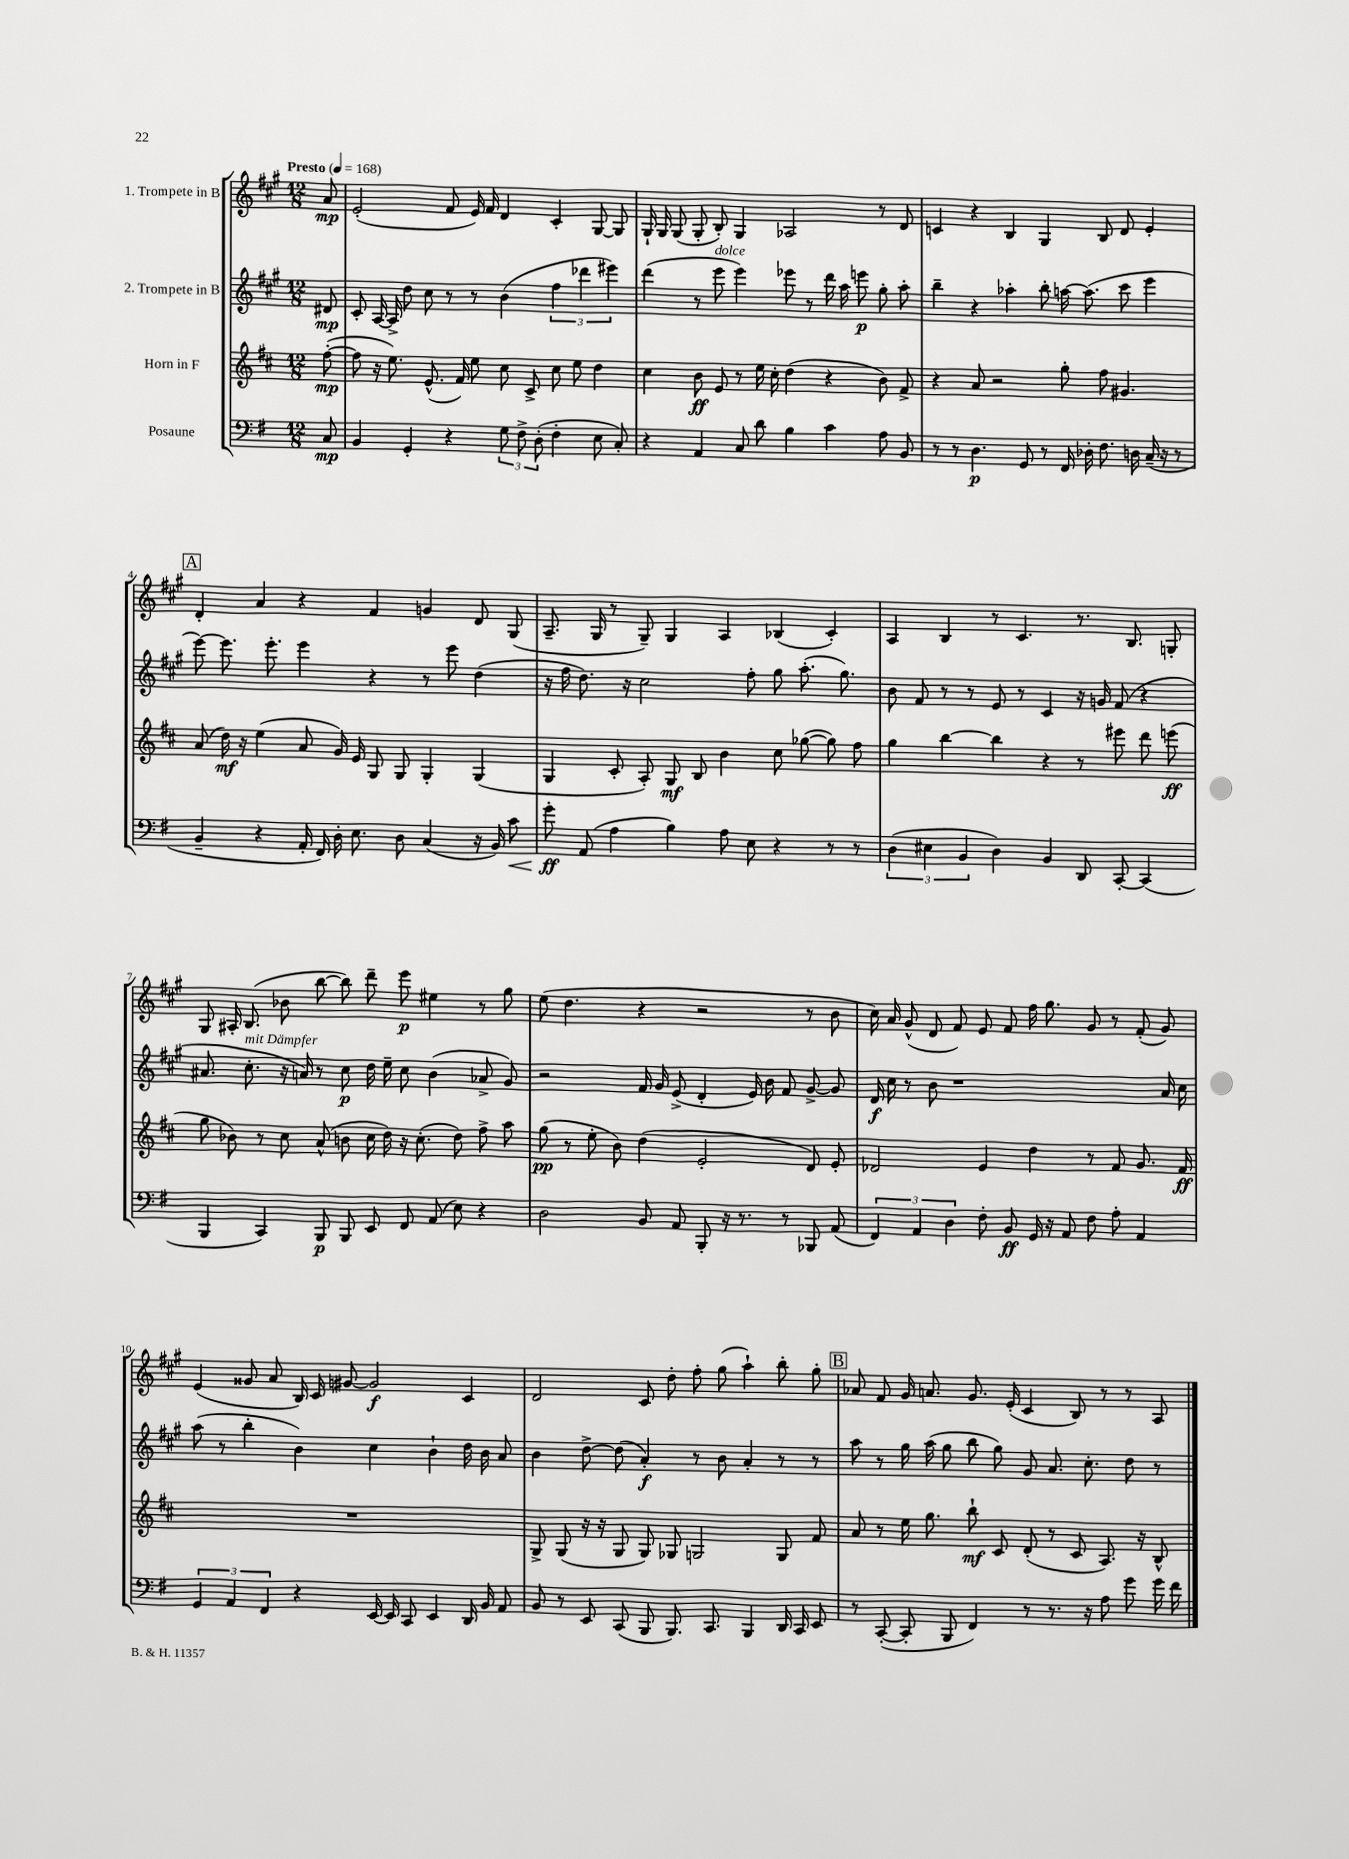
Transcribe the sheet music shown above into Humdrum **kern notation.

**kern	**dynam	**kern	**dynam	**kern	**dynam	**kern	**dynam
*part4	*part4	*part3	*part3	*part2	*part2	*part1	*part1
*staff4	*staff4	*staff3	*staff3	*staff2	*staff2	*staff1	*staff1
*I"Posaune	*	*I"Horn in F	*	*I"2. Trompete in B	*	*I"1. Trompete in B	*
*clefF4	*	*clefG2	*	*clefG2	*	*clefG2	*
*k[f#]	*	*k[f#c#]	*	*k[f#c#g#]	*	*k[f#c#g#]	*
*M12/8	*	*M12/8	*	*M12/8	*	*M12/8	*
*MM168	*	*MM168	*	*MM168	*	*MM168	*
=	=	=	=	=	=	=	=
!	!	!	!	!	!	!LO:TX:a:B:t=Presto	!
8C/	mp	([8ff#'\	mp	8d#X/	mp	8a/	mp
=1	=1	=1	=1	=1	=1	=1	=1
4BB/	.	8ff#\]	.	8c#'/	.	(2e'/	.
.	.	16r	.	[16A/	.	.	.
.	.	8.ee\)	.	16A^/]	.	.	.
4GG'/	.	.	.	8dd\	.	.	.
.	.	(8.e^^/	.	8cc#\	.	.	.
4r	.	.	.	8r	.	8f#/	.
.	.	16f#/)	.	.	.	.	.
.	.	8ee\	.	8r	.	16e/)	.
.	.	.	.	.	.	16f#/	.
12G\	.	8cc#\	.	(4b\	.	4d/	.
12F#^\	.	.	.	.	.	.	.
.	.	8c#^/	.	.	.	.	.
(12D'\	.	.	.	.	.	.	.
4F#'\	.	8cc#\	.	6ff#\	.	4c#'/	.
.	.	8ee\	.	.	.	.	.
.	.	.	.	6ddd-X\	.	.	.
8E\	.	4dd\	.	.	.	[8G#/	.
.	.	.	.	6eee#X\)	.	.	.
8C'/)	.	.	.	.	.	8G#/]	.
=2	=2	=2	=2	=2	=2	=2	=2
4r	.	4cc#\	.	(4ddd\	.	16G#`/	.
.	.	.	.	.	.	16G#/	.
.	.	.	.	.	.	(8G#/	.
4AA/	.	8b\	ff	8r	.	8G#'/	.
!	!	!	!	!LO:TX:a:i:t=dolce	!	!	!
.	.	8e/	.	8eee\	.	8B'/)	.
8C/	.	8r	.	4eee\)	.	4G#/	.
8d\	.	16ee\	.	.	.	.	.
.	.	16cc#'\	.	.	.	.	.
4B\	.	(4dd\	.	8eee-X\	.	2A-X/	.
.	.	.	.	8r	.	.	.
4c\	.	4r	.	16ddd\	.	.	.
.	.	.	.	16aa\	.	.	.
.	.	.	.	8eeen\	p	.	.
8A\	.	8b\)	.	8gg#'\	.	8r	.
8BB/	.	8f#^/	.	8aa'\	.	8d/	.
=3	=3	=3	=3	=3	=3	=3	=3
8r	.	4r	.	4bb~\	.	4cn/	.
8r	.	.	.	.	.	.	.
4.D\	p	8a/	.	4r	.	4r	.
.	.	2r	.	.	.	.	.
.	.	.	.	4aa-X'\	.	4B/	.
8GG/	.	.	.	.	.	.	.
8r	.	.	.	8bb'\	.	4G#/	.
16FF#/	.	8gg'\	.	[16aan\	.	.	.
16D-X'\	.	.	.	(8.aa\]	.	.	.
8.F#\	.	8ff#\	.	.	.	8B/	.
.	.	4.g#X/	.	8ccc#\	.	8d/	.
16Dn\	.	.	.	.	.	.	.
(16C~/	.	.	.	4eee\	.	4e'/	.
16r	.	.	.	.	.	.	.
8r	.	.	.	.	.	.	.
!!LO:LB:g=z
!!LO:REH:place=s1:t=A
=4	=4	=4	=4	=4	=4	=4	=4
4BB~/	.	(8a/	.	[8eee\)	.	4d'/	.
.	.	16dd\)	mf	8.eee\]	.	.	.
.	.	16r	.	.	.	.	.
4r	.	(4ee\	.	.	.	4a/	.
.	.	.	.	8.eee'\	.	.	.
16AA'/	.	8a/	.	4eee\	.	4r	.
16FF#/)	.	.	.	.	.	.	.
16D'\	.	16g/)	.	.	.	.	.
8.E\	.	16e/	.	.	.	.	.
.	.	8G/	.	4r	.	4f#/	.
8D\	.	8G/	.	.	.	.	.
(4C/	.	4G'/	.	8r	.	4gn/	.
.	.	.	.	8eee\	.	.	.
16r	.	(4G/	.	(4dd\	.	8d/	.
16BB/)	.	.	.	.	.	.	.
!	!LO:HP:b	!	!	!	!	!	!
8c\	<	.	.	.	.	(8G#/	.
=5	=5	=5	=5	=5	=5	=5	=5
8g'\	ff	4G/	.	16r	.	8.A~/	.
.	.	.	.	16ff#\	.	.	.
(8AA/	[	.	.	8.dd\)	.	.	.
.	.	.	.	.	.	16G#/	.
4A\	.	8c#'/	.	.	.	8r	.
.	.	.	.	16r	.	.	.
.	.	8A'/)	.	2cc#\	.	8G#~/)	.
4B\)	.	8G/	mf	.	.	4G#/	.
.	.	8B/	.	.	.	.	.
8A\	.	4b\	.	.	.	4A/	.
8E\	.	.	.	8ff#'\	.	.	.
4r	.	8cc#\	.	8gg#\	.	(4B-X/	.
.	.	([8gg-X\	.	(8.aa'\	.	.	.
8r	.	8gg-\])	.	.	.	4c#'/)	.
.	.	.	.	8.gg#\)	.	.	.
8r	.	8ff#\	.	.	.	.	.
=6	=6	=6	=6	=6	=6	=6	=6
(6D\	.	4gg\	.	8b\	.	4A/	.
.	.	.	.	8f#/	.	.	.
6E#X\	.	.	.	.	.	.	.
.	.	[4bb\	.	8r	.	4B/	.
6BB/	.	.	.	.	.	.	.
.	.	.	.	8r	.	.	.
4D\)	.	4bb\]	.	8e/	.	8r	.
.	.	.	.	8r	.	4.c#/	.
4BB/	.	4r	.	4c#/	.	.	.
8DD/	.	8r	.	16r	.	8.r	.
.	.	.	.	16gn/	.	.	.
[8CC'/	.	8eee#X\	.	(8f#/	.	.	.
.	.	.	.	.	.	8.B/	.
(4CC/]	.	8ddd\	.	4r	.	.	.
.	.	(8eeen\	ff	.	.	8Gn'/	.
!!LO:LB:g=z
=7	=7	=7	=7	=7	=7	=7	=7
4BBB/	.	8gg\	.	8.a#X/	.	8G#/	.
.	.	8b-X\)	.	.	.	16A#X'/	.
!	!	!	!	!LO:TX:a:i:t=mit Dämpfer	!	!	!
.	.	.	.	8.cc#'\	.	(8.B/	.
4CC/)	.	8r	.	.	.	.	.
.	.	8cc#\	.	16r	.	8b-X\	.
.	.	.	.	16an/)	.	.	.
8BBB/	p	(8a^^/	.	8r	.	[8bb\	.
8BBB/	.	8bn\	.	8cc#\	p	8bb\])	.
8EE/	.	16cc#\	.	16dd\	.	8ddd~\	.
.	.	16dd\)	.	16ee~\	.	.	.
8FF#/	.	16r	.	8cc#\	.	8eee\	p
.	.	(8.cc#'\	.	.	.	.	.
(8AA/	.	.	.	(4b\	.	4ee#X\	.
8E\)	.	8dd\)	.	.	.	.	.
4r	.	8ff#^\	.	8a-X^/	.	8r	.
.	.	8aa\	.	8g#/)	.	8gg#\	.
=8	=8	=8	=8	=8	=8	=8	=8
2D\	.	(8gg\	pp	2r	.	(8ee\	.
.	.	8r	.	.	.	4.dd\	.
.	.	8ee'\	.	.	.	.	.
.	.	8b\)	.	.	.	.	.
8BB/	.	(4dd\	.	16f#/	.	4r	.
.	.	.	.	16g#/	.	.	.
8AA/	.	.	.	(8e^/	.	.	.
8BBB'/	.	2e'/	.	4d'/	.	2r	.
16r	.	.	.	.	.	.	.
8.r	.	.	.	.	.	.	.
.	.	.	.	16e/)	.	.	.
.	.	.	.	16b\	.	.	.
8r	.	.	.	8f#/	.	.	.
8BBB-X/	.	8d/)	.	[8g#^/	.	8r	.
(8AA/	.	8e'/	.	8g#/]	.	8b\	.
=9	=9	=9	=9	=9	=9	=9	=9
6FF#/)	.	2d-X/	.	16d/	f	16cc#\)	.
.	.	.	.	16cc#\	.	16a/	.
.	.	.	.	8r	.	(8g#^^/	.
6AA/	.	.	.	.	.	.	.
.	.	.	.	8b\	.	8d/	.
6D\	.	.	.	.	.	.	.
.	.	.	.	1r	.	8f#/)	.
8F#'\	.	4e/	.	.	.	8e/	.
8BB/	ff	.	.	.	.	8f#/	.
16GG/	.	4dd\	.	.	.	16ff#\	.
16r	.	.	.	.	.	8.gg#\	.
8AA/	.	.	.	.	.	.	.
8F#\	.	8r	.	.	.	8g#/	.
8A'\	.	8f#/	.	.	.	8r	.
4AA/	.	8.g/	.	.	.	(8f#'/	.
.	.	.	.	16a/	.	8g#/)	.
.	.	16f#/	ff	16cc#\	.	.	.
!!LO:LB:g=z
=10	=10	=10	=10	=10	=10	=10	=10
6GG/	.	1.r	.	(8aa\	.	(4e/	.
.	.	.	.	8r	.	.	.
6AA/	.	.	.	.	.	.	.
.	.	.	.	4bb'\	.	8g##X/	.
6FF#/	.	.	.	.	.	.	.
.	.	.	.	.	.	8a/	.
4r	.	.	.	4b\)	.	16B/)	.
.	.	.	.	.	.	16c#/	.
.	.	.	.	.	.	[8g#X/	.
[16EE/	.	.	.	4cc#\	.	2g#/]	f
16EE/]	.	.	.	.	.	.	.
8CC/	.	.	.	.	.	.	.
4EE/	.	.	.	4b`\	.	.	.
16DD/	.	.	.	16dd\	.	4c#/	.
16BB/	.	.	.	16b\	.	.	.
8AA/	.	.	.	8a/	.	.	.
=11	=11	=11	=11	=11	=11	=11	=11
8BB/	.	8G^/	.	4b\	.	2d/	.
8r	.	(8G/	.	.	.	.	.
8EE/	.	16r	.	[8dd^\	.	.	.
.	.	16r	.	.	.	.	.
(8CC/	.	8G/	.	(8dd\]	.	.	.
8BBB/	.	8G/)	.	4a'/)	f	8c#/	.
8.BBB/)	.	8G-X/	.	.	.	8dd'\	.
.	.	2Gn/	.	8r	.	8ff#'\	.
8.CC/	.	.	.	.	.	.	.
.	.	.	.	8b\	.	(8gg#\	.
4BBB/	.	.	.	4a'/	.	4aa`\)	.
16DD/	.	8G/	.	8r	.	8bb'\	.
16CC/	.	.	.	.	.	.	.
8EE/	.	8f#/	.	8r	.	8gg#'\	.
!!LO:REH:place=s1:t=B
=12	=12	=12	=12	=12	=12	=12	=12
8r	.	8a/	.	8aa\	.	8a-X/	.
([8CC'/	.	8r	.	8r	.	8f#/	.
8CC'/]	.	16ee\	.	16gg#\	.	16g#/	.
.	.	8.gg\	.	(16aa\	.	8.an/	.
8BBB/	.	.	.	8gg#\	.	.	.
4FF#/)	.	8bb`\	mf	8bb\	.	8.g#/	.
.	.	8c#/	.	8gg#\)	.	.	.
.	.	.	.	.	.	(16e'/	.
8r	.	(8d'/	.	8g#/	.	4c#/	.
8.r	.	8r	.	8.a/	.	.	.
.	.	8c#/	.	.	.	8B/)	.
16r	.	.	.	8.cc#'\	.	.	.
8A\	.	8.A/)	.	.	.	8r	.
8g\	.	.	.	8dd\	.	8r	.
.	.	16r	.	.	.	.	.
16g\	.	8B^^/	.	8r	.	8A/	.
16f#\	.	.	.	.	.	.	.
==	==	==	==	==	==	==	==
*-	*-	*-	*-	*-	*-	*-	*-
